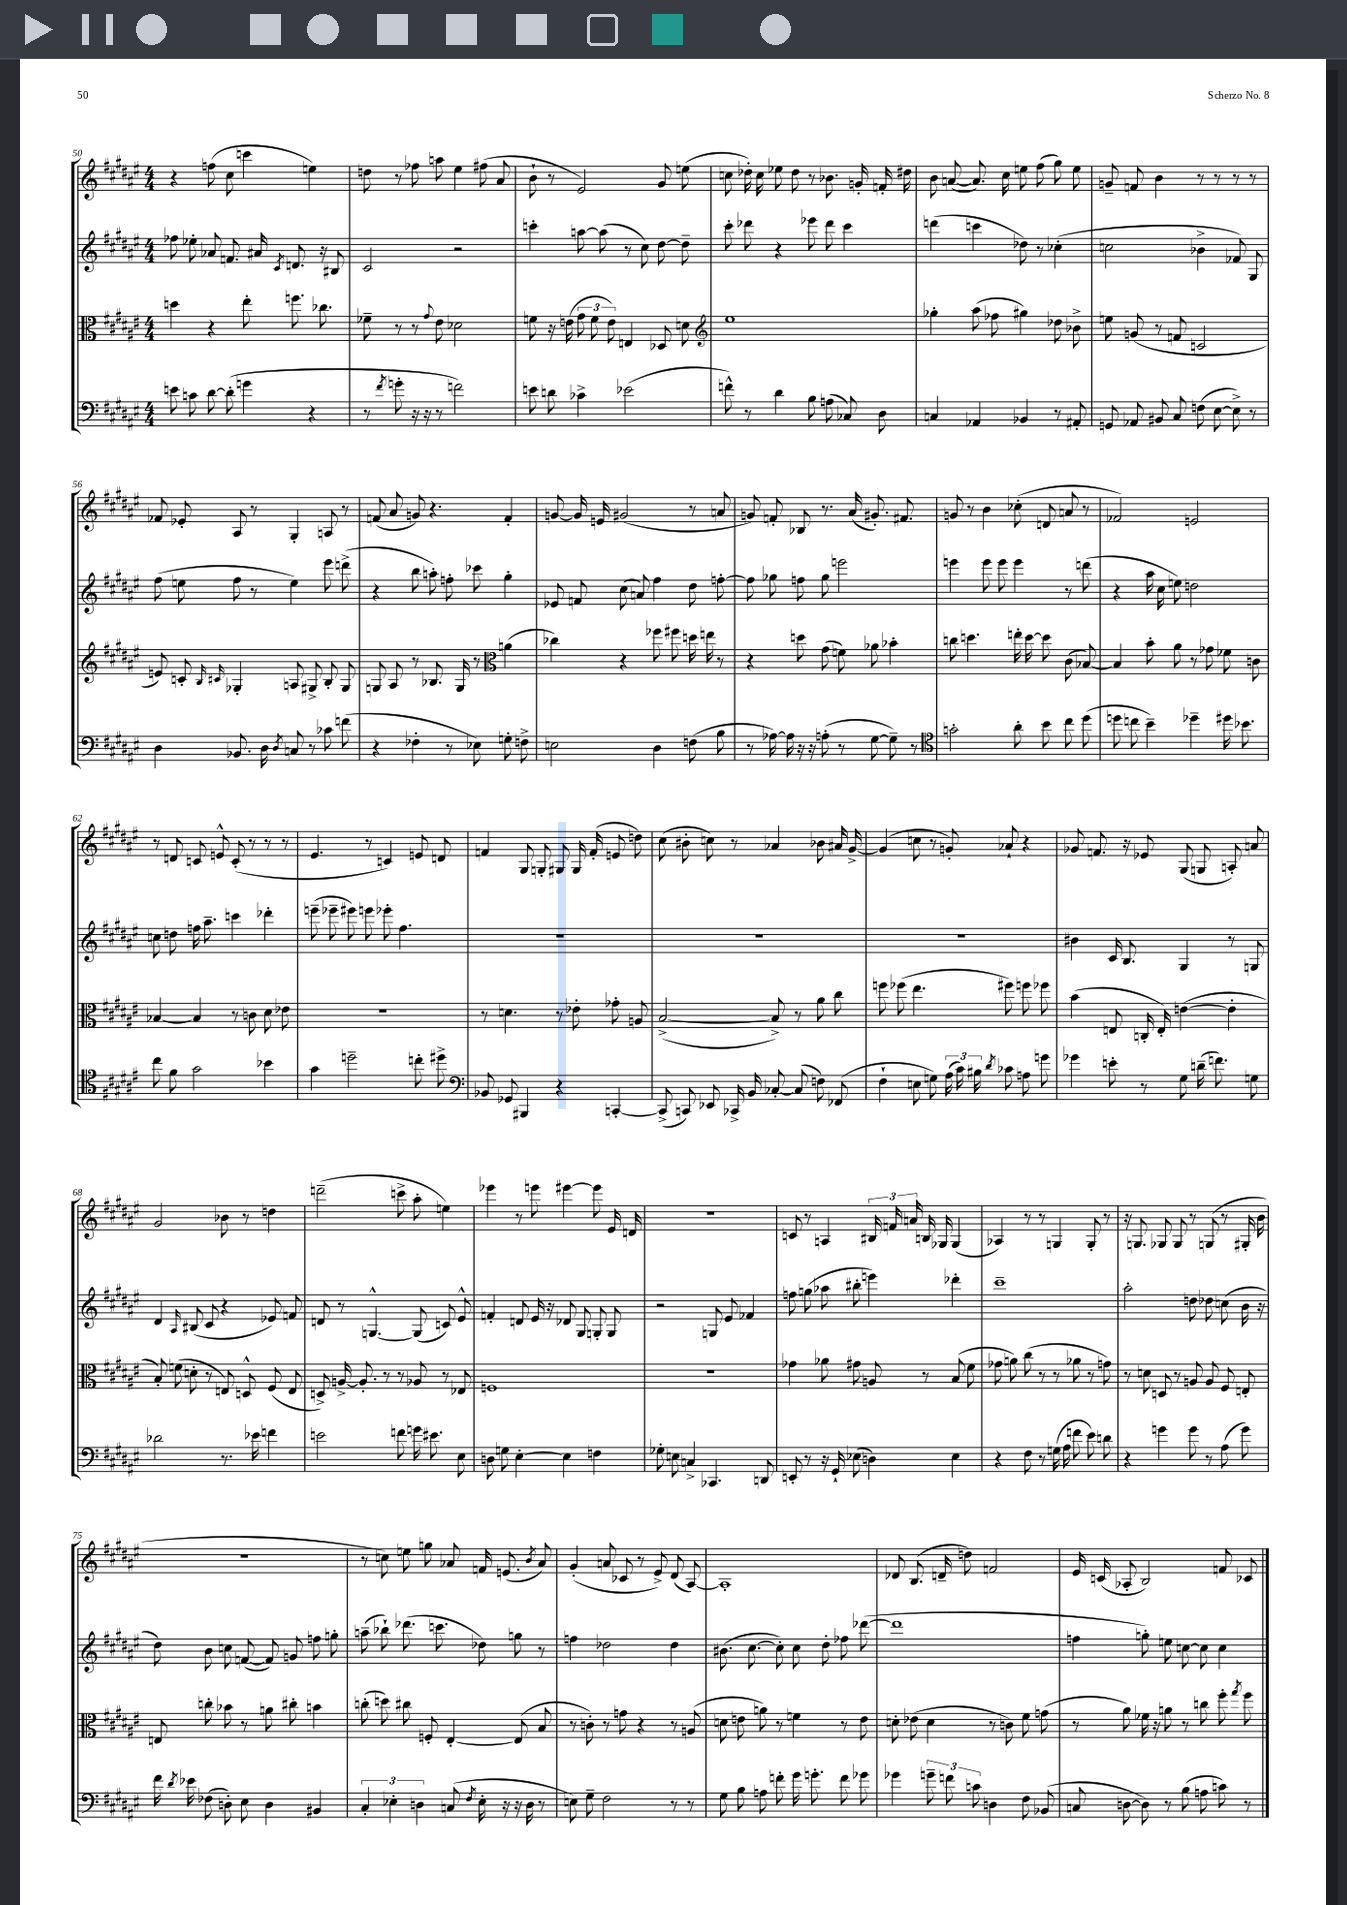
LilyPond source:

<<
\new StaffGroup <<
\new Staff = "s0" {
    \clef treble \key fis \major \numericTimeSignature \time 4/4
    \autoBeamOff r4 f''8( cis''8 c'''4 e''4) |
    d''8 r8 fes''8 a''8 eis''4 fis''8( ais'8 |
    b'8-! r8 eis'2) gis'8 e''8( |
    c''8 des''16-.) c''16 ees''8 des''8 r8 bes'8. g'16-. f'16-. dis''16 |
    b'8 a'8~( a'8.) cis''16 e''8 fis''8( gis''8) e''8 |
    g'8-- f'8 b'4 r8 r8 r8 r8 |
    fes'8 ees'8-. ais8 r8 gis4-. a8 r8 |
    f'8( ais'8 g'8) r4. f'4-. |
    g'8~ g'16 e'16 gis'2( r8 a'8 |
    g'8) f'8-. bes8 r8. ais'16( gis'8.-.) fis'8. |
    g'8 r8 b'4 ces''8-.( d'8 a'8 r8 |
    fes'2) e'2 |
    r8 d'8 c'8 e'8-^ c'8-.( r8 r8 r8 |
    eis'4. r8 c'4) e'8 d'8 |
    f'4 gis8 g8-. gis8 gis16 f'16-.( e'8 d''8) |
    cis''8( bis'8-. c''8) r8 aes'4 bes'8 ais'16 gis'16~-> |
    gis'4( c''8 r8 g'8-.) aes'8-! r4 |
    ges'8 f'8. r16 ees'8 gis8( g8 a8-.) a'8 |
    gis'2 bes'8 r8 d''4 |
    d'''2--( c'''8-> ais''8-. e''4) |
    ees'''4 r8 e'''8 eis'''4~ eis'''8 eis'16 d'16 |
    R1 |
    c'8 r8 a4 \tuplet 3/2 { bis16 f'16 a'16 } b16 ges16 ges4( |
    aes4) r8 r8 g4 g8-. r8 |
    r16 g8. ges8 ges8 r8 g8( r8 gis16-. b'16 |
    R1 |
    r8 c''8) e''8 g''8 aes'8 f'16 e'8.( \acciaccatura { b'8 } aes'8) |
    gis'4-.( a'8 ces'8 r8 eis'8->) dis'8( ais8~) |
    ais1-. |
    des'8 b8.( d'16-- d''8) f'2 |
    eis'16 c'16( aes8-. b2) f'8 ces'8 \bar "|." |
}
\new Staff = "s1" {
    \clef treble \key fis \major \numericTimeSignature \time 4/4
    \autoBeamOff fes''8 ees''8-. aes'8 f'8. ais'16 \acciaccatura { cis'8 } d'8. r16 bis8 |
    cis'2 r2 |
    c'''4-. a''8~ a''8( r8 cis''8) dis''8~ dis''8-- |
    cis'''8-. des'''8 r4 ees'''8 des'''8 cis'''4 |
    d'''4( c'''4 des''8) r8 ces''4-.( |
    c''2 bes'4-> fes'8) gis8 |
    fis''8( e''8 fis''8 r8 e''4) eis'''8 d'''8->( |
    r4 b''8 a''8-.) f''8-. ces'''8 gis''4-. |
    ees'8 f'8 cis''8( a'8) fis''4 dis''8 f''8~-. |
    f''8 ges''8 f''8 ges''8 e'''2 |
    e'''4 e'''8 e'''8 e'''4 r8 d'''8( |
    r4 ais''16 cis''16 e''8) d''2 |
    c''8 d''8 f''16 ais''8.-- c'''4 des'''4-. |
    e'''8--( ees'''8-- eis'''8) e'''8 ees'''8-. fis''4. |
    R1 |
    R1 |
    R1 |
    bis'4 cis'16 b8. gis4 r8 g8 |
    dis'4 \grace { ais16 } bis8( cis'8 r4 ees'8) f'8 |
    d'8 r8 g4.~-^ g8( c'8) eis'8-^ |
    f'4-. d'8 eis'16 r16 des'8 gis8 g8-. g8 |
    r2 g8 eis'8 fes'4 |
    f''8 g''8( aes''8 bis''8-. e'''4) des'''4-. |
    cis'''1-- |
    ais''2-. d''8 des''8 c''8( b'16 r16 |
    dis''8) b'8 c''8 f'8~( f'8) g'8 f''8 g''8-. |
    a''8--( bes''8-!) des'''8.( c'''8. des''8) g''8 r8 |
    f''4 des''2 des''4 |
    bis'8.( cis''8.~ cis''8-.) cis''8 dis''8-. fes''8 des'''8~( |
    des'''1 |
    f''4 g''8-.) e''8 c''8~ c''8 c''4 \bar "|." |
}
\new Staff = "s2" {
    \clef alto \key fis \major \numericTimeSignature \time 4/4
    \autoBeamOff d''4 r4 eis''8-. f''8. ces''8. |
    fes'8-- r8 r8 \appoggiatura { gis'8 } eis'8 des'2 |
    f'8 r16 e'16( \tuplet 3/2 { gis'8 f'8 e'8) } e4 des8 d'8 |
    \clef treble eis''1 |
    ges''4-. ais''8( fes''8 gis''4) des''8 bes'8-> |
    e''8 g'8( r8 f'8 c'2 |
    e'8) c'8-. \grace { b16 cis'16 } ges4-. a8 gis8-> b8-. gis8 |
    g8 ais8 r8 bes8. g16 r8 \clef alto a'4( |
    ces''4) r4 fes''8 fis''8 d''16 e''16 r8 |
    r4 d''8 gis'8( f'8) aes'8 bes'4-. |
    c''8 d''4. e''16-. d''16~ d''8 cis'8( bes8~) |
    bes4 b'8-. ais'8 r8 ges'8 fes'8 c'8 |
    bes4~ bes4 r8 c'8 dis'8 ees'8 |
    R1 |
    r8 d'4. r8 ees'8-. ges'8-. a8 |
    b2~->( b8->) r8 ais'8 cis''8 |
    f''8 fes''8( eis''4. fis''8) f''8 fes''8 |
    b'4( e8 c16-. e16-.) e'4~( e'4-. |
    b8-.) f'8( d'8-. r8 e8) d8-^ fis8( e8 |
    d8->) a16~-> a8.-. r8 r8 aes8 r8 ees8 |
    f1 |
    R1 |
    ges'4 aes'8 gis'8 a8 r8 b8( fis'8 |
    ges'8 a'8) cis''8( r8 r8 aes'8 r8 g'8) |
    r8 d'8 d8 r8 a8 a8 fis8 e8-. |
    e8 c''8-. bes'8 r8 a'8 cis''8-. b'4 |
    c''8-.( d''8) cis''8 f8-. eis4~-. eis8( b8 |
    r8 c'8-.) r8 g'8 r4 r8 a8( |
    d'8 e'8 a'8) r8 f'4 r8 e'8 |
    d'8-. ees'8( d'4 r8 c'8) fis'8 g'8( |
    r8 ais'8) fes'16 r16 a'8 r8 c''8 fis''8-. \acciaccatura { gis''8 } fis''8 \bar "|." |
}
\new Staff = "s3" {
    \clef bass \key fis \major \numericTimeSignature \time 4/4
    \autoBeamOff e'8 c'8 dis'8~ dis'8-.( g'4 r4 |
    r8 \acciaccatura { fis'8 } g'8-. r16 r16 r8 f'2) |
    e'8 d'8 ces'4-> ees'2( |
    f'8-^) r8 dis'4 b8 a8( ces8) dis8 |
    c4 aes,4 bes,4 r8 ais,8-. |
    g,8 aes,8 bis,8 cis8 f8( eis8~ eis8->) r8 |
    dis4 bes,8. dis16 \acciaccatura { dis8 } c8 r8 ces'8 f'8( |
    r4 fes4-. r8 ees8) g8-. f8-> |
    e2 dis4 f8( b8 |
    r8 aes16~) aes16 r16 r16 a8-.( r8 gis8~ gis8--) r8 |
    \clef tenor g'2-. ais'8-. b'8 cis''8 dis''8( |
    d''8 c''8 b'4--) des''4-- dis''16 bes'8. |
    cis''8 fis'8 gis'2 bes'4 |
    gis'4 d''2-- c''8-. dis''8-> |
    \clef bass bes,8 ges,8 bis,,4 r4 c,4~-. |
    c,8->( c,8) ees,8 ces,16-> b,16 ces8~-. ces8( f8) fes,8( |
    fis4-! e8 g8) \tuplet 3/2 { ais16( cis'16) bis16 } \acciaccatura { dis'8 } ces'8 a8 g'8 |
    ges'4 e'8-. r8 gis8 d'16--( f'8.) g8 |
    des'2 r8. ees'16 f'4 |
    e'2 f'8 g'16 eis'8. eis8 |
    d8 g8 eis4~-. eis4 f4 |
    ges8-. e8 c4-> ces,4. d,8 |
    e,8-. r8 r16 gis,16-! ees8( d4) ees4 |
    r4 fis8 r8 g16( ais16 f'8 eis'8) d'8 |
    r4 g'4 g'8 r8 ais8( g'8) |
    fis'16 \acciaccatura { dis'8 } ees'16 fes8( d8-.) eis8 d4 bis,4 |
    \tuplet 3/2 { cis4-. ees4-. d4 } c8( \acciaccatura { fis8 } ees16-. r16 r16 d16 r8 |
    e8) gis8-- fis2 r8 r8 |
    gis8 b8 a8 f'8-. gis'16 g'8.-. f'8 ges'8 |
    ges'4 \tuplet 3/2 { g'8-- f'8 c'8 } d4 fis8 bes,8( |
    c8 d8~ d8) r8 b8( a8 c'8) r8 \bar "|." |
}
>>
>>
\layout { \context { \Score currentBarNumber = #50 } }
